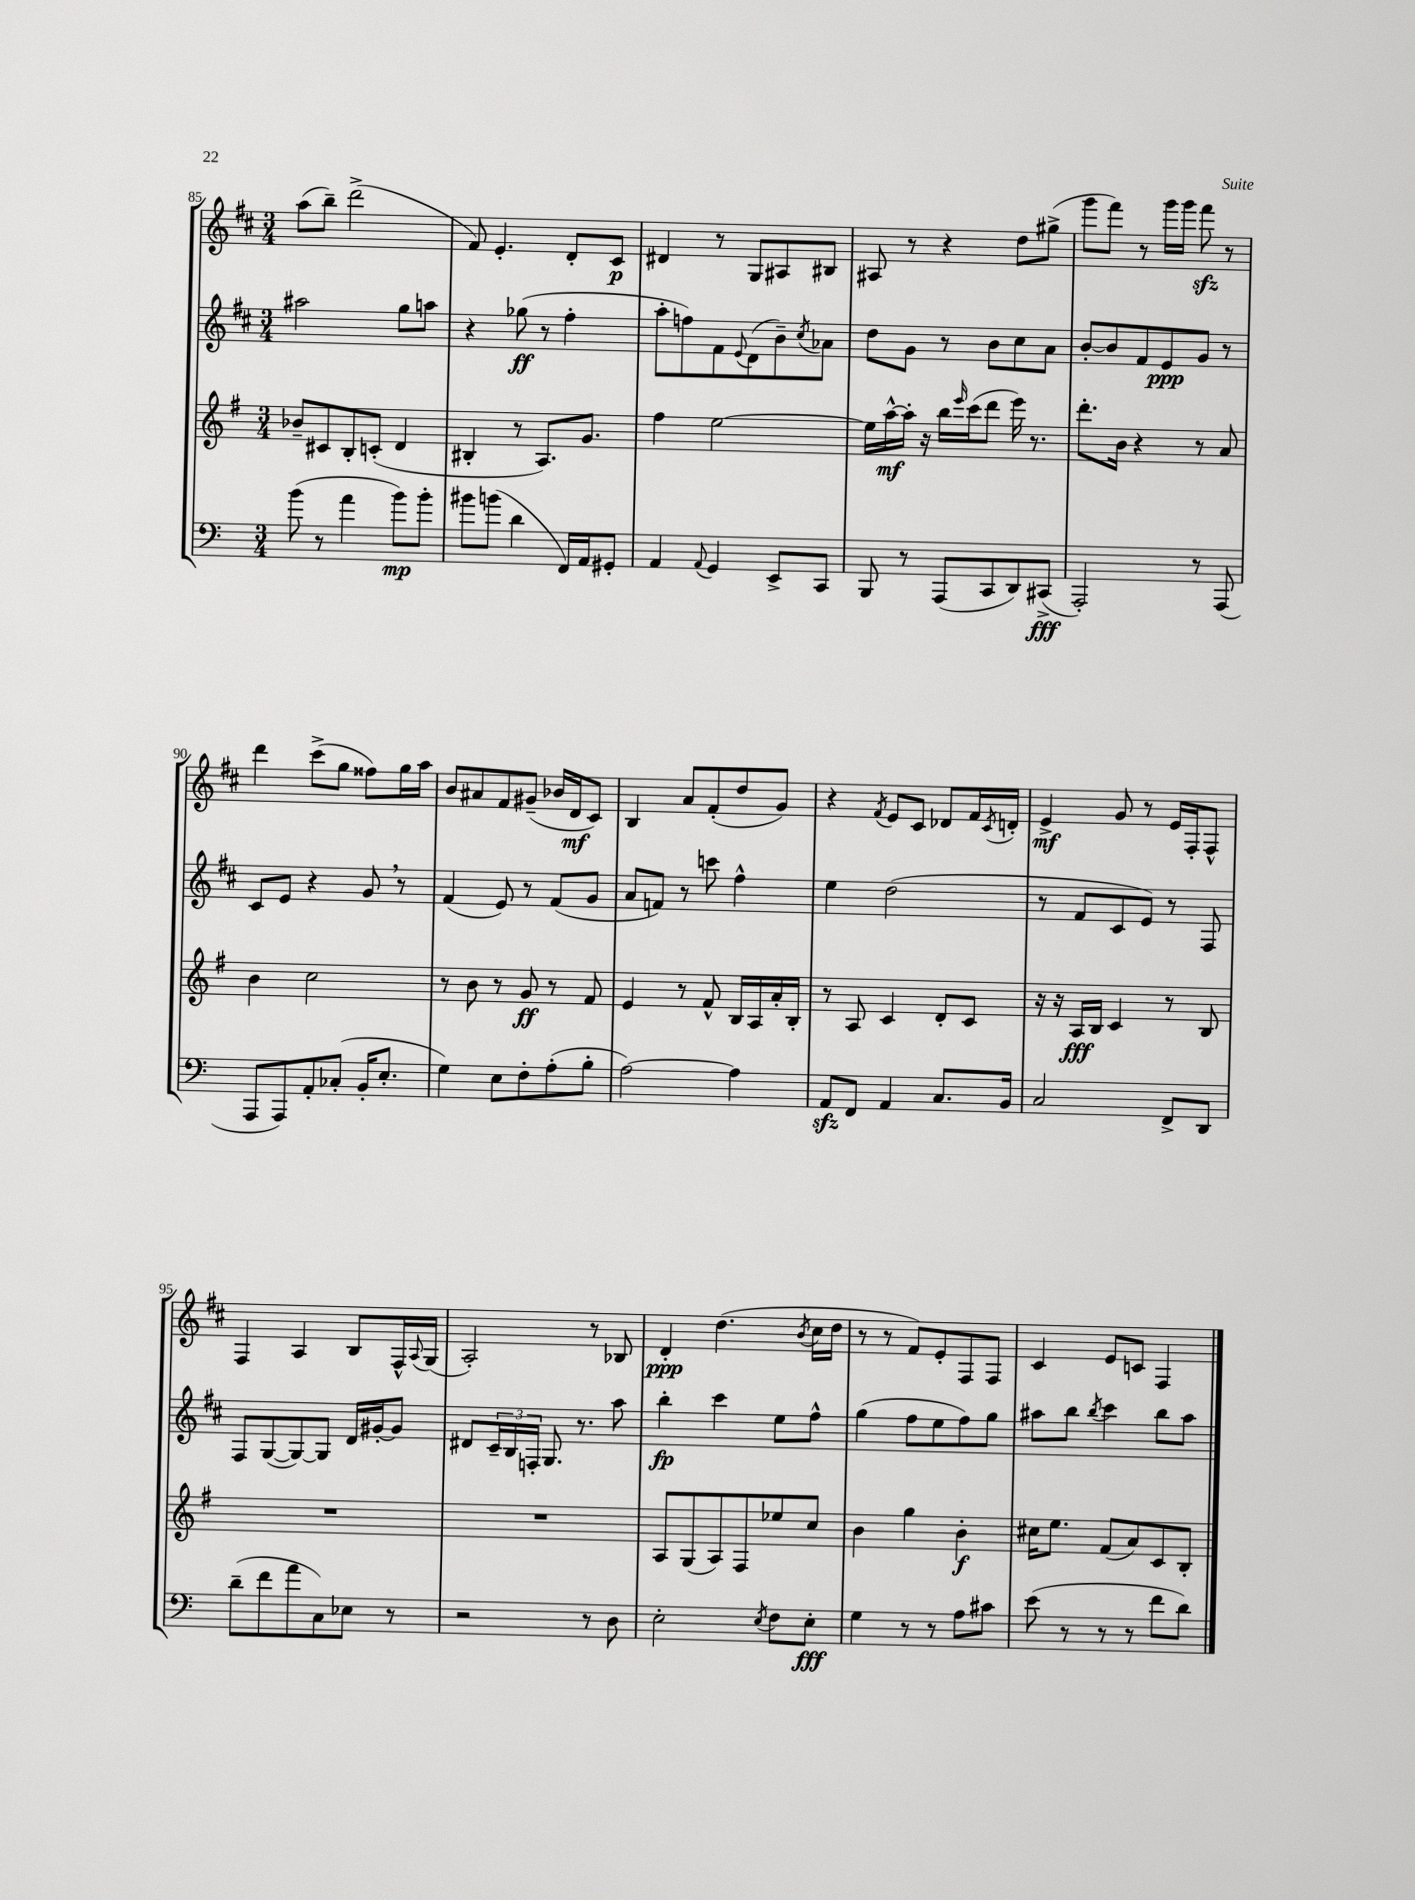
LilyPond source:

<<
\new StaffGroup <<
\new Staff = "s0" {
    \clef treble \key d \major \numericTimeSignature \time 3/4
    a''8( b''8--) d'''2->( |
    fis'8) e'4.-. d'8-. cis'8\p |
    dis'4 r8 g8 ais8 bis8 |
    ais8 r8 r4 d''8 gis''8->( |
    g'''8 fis'''8) r8 g'''16 g'''16 fis'''8\sfz r8 |
    d'''4 cis'''8->( g''8 fisis''8) g''16 a''16 |
    b'8 ais'8 fis'8 gis'8--( bes'16 d'16\mf cis'8) |
    b4 a'8 fis'8-.( d''8 g'8) |
    r4 \acciaccatura { fis'8 } e'8 cis'8 des'8 fis'16 \acciaccatura { cis'8 } d'16-. |
    e'4->\mf g'8 r8 e'16 fis16-. fis8-^ |
    fis4 a4 b8 fis16-^ \appoggiatura { a8 } g16( |
    a2-.) r8 bes8 |
    d'4-.\ppp d''4.( \acciaccatura { b'8 } cis''16 d''16 |
    r8 r8 fis'8) e'8-. fis8 fis8 |
    cis'4 e'8 c'8 fis4 \bar "|." |
}
\new Staff = "s1" {
    \clef treble \key d \major \numericTimeSignature \time 3/4
    ais''2 g''8 a''8 |
    r4 ges''8\ff( r8 fis''4-. |
    a''8-. f''8) fis'8 \appoggiatura { e'8 } d'8( b'8--) \acciaccatura { cis''8 } aes'8 |
    d''8 g'8 r8 b'8 cis''8 a'8 |
    b'8~-. b'8 fis'8 e'8\ppp g'8 r8 |
    cis'8 e'8 r4 g'8 \breathe r8 |
    fis'4( e'8) r8 fis'8( g'8 |
    a'8 f'8) r8 c'''8 fis''4-^ |
    e''4 d''2( |
    r8 fis'8 cis'8 e'8) r8 fis8 |
    fis8 g8~( g8~) g8 d'16 gis'16~-. gis'8 |
    dis'8 \tuplet 3/2 { cis'16-- b16 f16-. } g8. r8. a''8 |
    b''4-.\fp cis'''4 e''8 fis''8-^ |
    g''4( fis''8 e''8 fis''8) g''8 |
    ais''8 b''8 \acciaccatura { b''8 } cis'''4 b''8 ais''8 \bar "|." |
}
\new Staff = "s2" {
    \clef treble \key g \major \numericTimeSignature \time 3/4
    bes'8-- cis'8 b8-. c'8-.( d'4 |
    bis4-. r8 a8.) g'8. |
    fis''4 e''2~ |
    e''16 a''16~-^\mf a''16-. r16 b''16 \grace { e'''16 } c'''16( d'''8 e'''16) r8. |
    d'''8.-. b'16 r4 r8 a'8 |
    b'4 c''2 |
    r8 b'8 r8 g'8\ff r8 fis'8 |
    e'4 r8 fis'8-^ b16 a16 a'16-. b16-. |
    r8 a8 c'4 d'8-. c'8 |
    r16 r16 a16\fff b16 c'4 r8 b8 |
    R2. |
    R2. |
    a8 g8( a8) fis8 ees''8 c''8 |
    b'4 g''4 b'4-.\f |
    cis''16 e''8. fis'8( a'8) c'8 b8-. \bar "|." |
}
\new Staff = "s3" {
    \clef bass \key c \major \numericTimeSignature \time 3/4
    b'8( r8 a'4 b'8\mp) b'8-. |
    bis'8 b'8( d'4 f,16) a,16 gis,8-. |
    a,4 \appoggiatura { a,8 } g,4 e,8-> c,8 |
    b,,8 r8 a,,8( c,8 d,8) cis,8->\fff( |
    a,,2-.) r8 a,,8( |
    a,,8 a,,8) a,8-. ces8-.( b,16-. e8.-. |
    g4) e8 f8-. a8-.( b8-. |
    a2~) a4 |
    a,8\sfz f,8 a,4 c8. b,16 |
    c2 f,8-> d,8 |
    d'8--( f'8 a'8 c8) ees8 r8 |
    r2 r8 d8 |
    e2-. \acciaccatura { e8 } f8 e8-.\fff |
    g4 r8 r8 a8 cis'8 |
    e'8( r8 r8 r8 f'8 d'8) \bar "|." |
}
>>
>>
\layout { \context { \Score currentBarNumber = #85 } }
